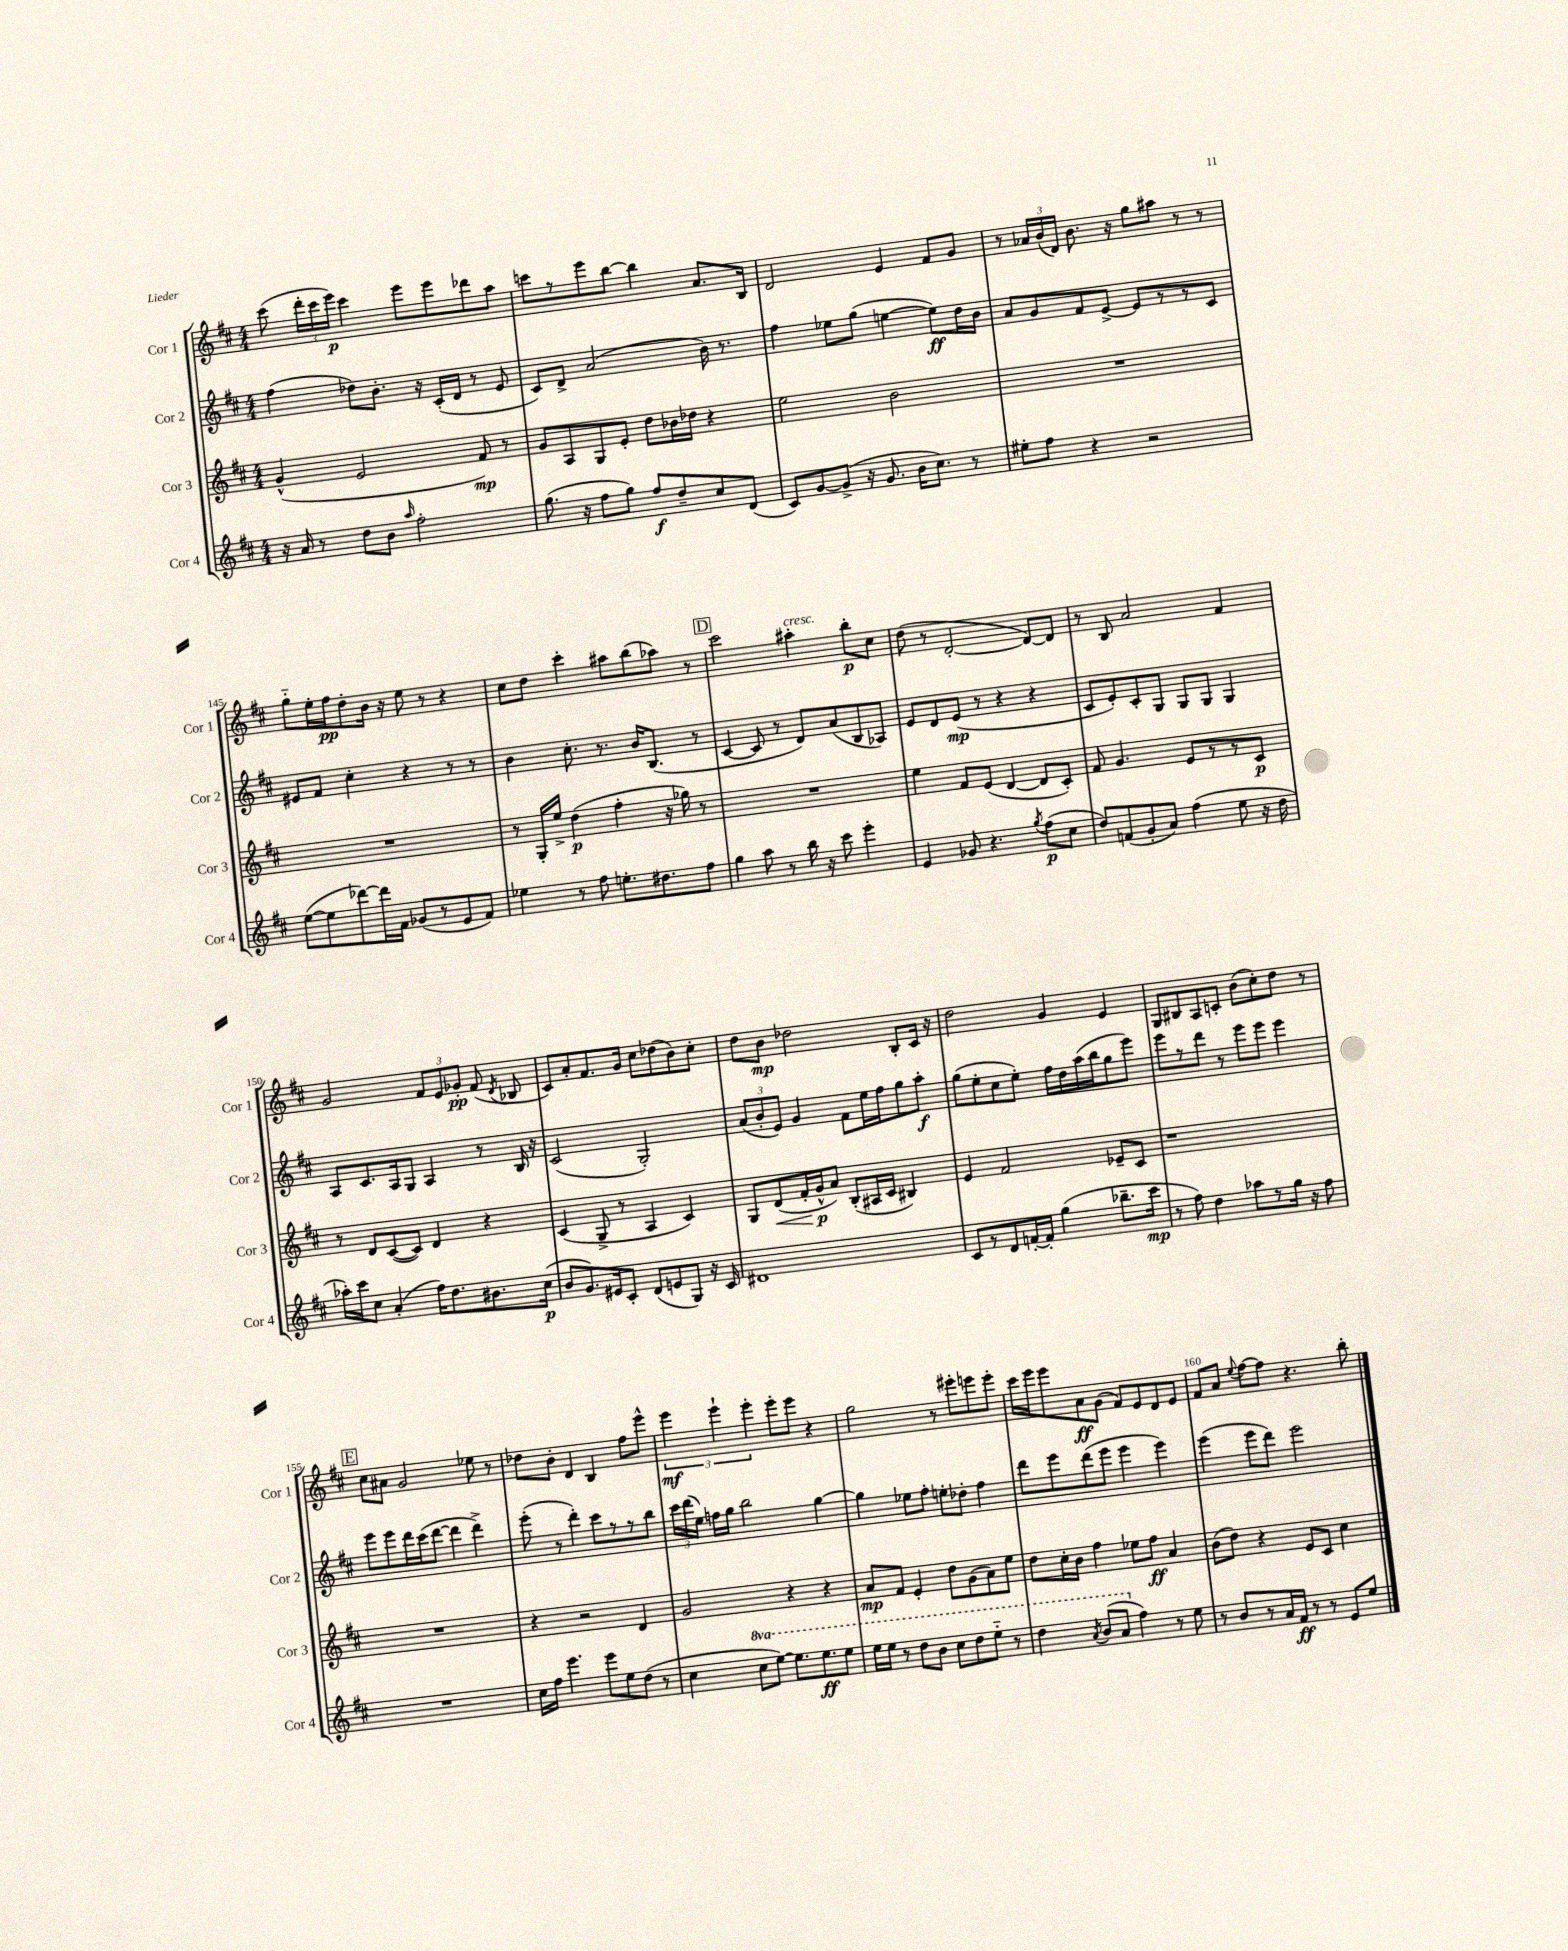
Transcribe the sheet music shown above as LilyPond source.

<<
\new StaffGroup <<
\new Staff = "s0" \with { instrumentName = "Cor 1" shortInstrumentName = "Cor 1" } {
    \clef treble \key d \major \numericTimeSignature \time 4/4
    \autoBeamOff cis'''8( \tuplet 3/2 { d'''16[-. cis'''16 e'''16]\p) } cis'''4 e'''8[ e'''8 des'''8 a''8] |
    c'''8[ r8 e'''8 b''8]~ b''4 a'8.[ b16] |
    d'2 e'4 fis'8[ g'8] |
    r8 \tuplet 3/2 { aes'16[ b'16( d'16]) } b'8. r16 g''8[ ais''8] r8 r8 |
    g''8[-_ e''16-. fis''16\pp d''8-. b'16] r16 e''8 r8 r4 |
    cis''8[ d''8] cis'''4-. ais''8[ b''8( aes''8]) r8 |
    \mark \markup { \box "D" } cis'''2 ais''4-.^\markup { \italic "cresc." } b''8[-.\p cis''8] |
    d''8( r8 d'2~-. d'8[~) d'8] |
    r8 b8 a'2 fis'4 |
    g'2 \tuplet 3/2 { fis'8[ e'8 ges'8]-.\pp } fis'8( \acciaccatura { d'8 } bes8 |
    cis'8[) a'8-. fis'8. g'16] cis''8[ des''8( b'8) cis''8]-. |
    d''8[ b'8]\mp des''2 b8[-. cis'16] r16 |
    d''2 g'4 e'4 |
    g8[ bis8 a8 c'8]-. b'8[( cis''8-.) d''8] r8 |
    \mark \markup { \box "E" } cis''8[ ais'8] g'2 ees''8 r8 |
    des''8[ b'8]-. d'4 b4 fis''8[ e'''8]-^ |
    \tuplet 3/2 { e'''4\mf e'''4-! e'''4-. } e'''8[-. e'''8] r4 |
    g''2 r8 eis'''8[-. e'''8 e'''8]-. |
    cis'''16[ e'''16 e'''8 a'8\ff g'8]( fis'8[) e'8 d'8 e'8] |
    fis'8[ a'8] \appoggiatura { e''8 } fis''8[~ fis''8] r4. b''8-. \bar "|." |
}
\new Staff = "s1" \with { instrumentName = "Cor 2" shortInstrumentName = "Cor 2" } {
    \clef treble \key d \major \numericTimeSignature \time 4/4
    \autoBeamOff fis''4( des''8[) b'8.]-. r16 cis'16[-.( d'16] r8 e'8 |
    cis'8[) d'8]-> a'2( b'16) r8. |
    fis''4 ees''8[ g''8]( e''4~ e''8[\ff) d''16 b'16] |
    a'8[ g'8 fis'8 e'8]~-> e'8[ r8 r8 cis'8] |
    eis'8[ fis'8] cis''4-. r4 r8 r8 |
    b'4 cis''8.-. r8. b'16[ b8.]( r8 |
    \mark \markup { \box "D" } cis'4~ cis'8 r8 d'8[) a'8( b8 aes8]) |
    e'8[ d'8 e'8]\mp( r8 r4 r4 |
    cis'8[ e'8-.) cis'8-. g8] g8[ g8] g4 |
    a8[ cis'8. a16 g8] a4 r8 b16 r16 |
    cis'2( g2-.) |
    \tuplet 3/2 { a'8[( b'8-. e'8]) } g'4 fis'8[ e''16 fis''16 g''8 a''8]-.\f |
    g''8[( e''8-. cis''8 e''8]-.) fis''16[ d''16 a''16( b''16 g''8 e'''8]) |
    e'''8[ r8 d'''8] r8 e'''8[ e'''8] e'''4 |
    \mark \markup { \box "E" } e'''8[ e'''8 d'''16 cis'''16( d'''8]~ d'''4 d'''4->) |
    e'''8-.( r8 d'''4-.) cis'''8[ r8 r8 b''8] |
    \tuplet 3/2 { cis'''16[ d'''16( e''16]) } f''16[ g''16] b''2 g''4~ |
    g''4 ees''8[ fis''8]-. e''8[-. des''8]-. fis''4 |
    d'''8[ e'''8 d'''8( e'''8] e'''4 e'''4) |
    e'''4( e'''8[ d'''8]) e'''2 \bar "|." |
}
\new Staff = "s2" \with { instrumentName = "Cor 3" shortInstrumentName = "Cor 3" } {
    \clef treble \key d \major \numericTimeSignature \time 4/4
    \autoBeamOff g'4-^( e'2 fis'8\mp) r8 |
    g'8[ a8 g8 e'8]-. d''8[ bes'16 des''16] r4 |
    e''2 b'2 |
    R1 |
    R1 |
    r8 g16[-. e''16]-> d''4\p( fis''4-. r16 ges''16) r8 |
    \mark \markup { \box "D" } R1 |
    e''4 fis'8[ e'8]( d'4~ d'8[ cis'8]-.) |
    fis'8 g'4. e'8[ r8 r8 cis'8]\p |
    r8 d'8[ cis'8~( cis'8]) d'4 r4 |
    cis'4( g8-> r8 a4 cis'4) |
    g8[ d'8\<( fis'16-. g'16-^\p\! a'8]) b8[-.( ais16 cis'16] bis4) |
    e'4 fis'2 ees'8[-- cis'8] |
    r1 |
    \mark \markup { \box "E" } R1 |
    r4 r2 d'4 |
    g'2 r4 r4 |
    a'8[\mp fis'8] e'4-. d''8[ g'8( a'8) e''8] |
    d''8[ cis''16-. b'16] fis''4 ees''8[ fis''8]\ff a'4 |
    b'8[( d''8]) r4 e'8[ cis'8] cis''4 \bar "|." |
}
\new Staff = "s3" \with { instrumentName = "Cor 4" shortInstrumentName = "Cor 4" } {
    \clef treble \key d \major \numericTimeSignature \time 4/4 \set Staff.ottavationMarkups = #ottavation-simple-ordinals
    \autoBeamOff r16 a'16 r8 d''8[ b'8] \grace { a''16 } fis''2-. |
    g''8.( r16 fis''8[ g''8]) fis''8[\f d''8-- cis''8 d'8]( |
    cis'8[) g'8~ g'8]->( r16 g'8. b'16[ cis''8.]) r8 |
    eis''8[-. fis''8] r4 r2 |
    e''8[~( e''8 des'''8~) des'''16 fis'16] ges'8[( r8 e'8 fis'8]) |
    ees''4 r8 fis''8 e''8.[-. dis''8. fis''8] |
    \mark \markup { \box "D" } g''4 a''8 r8 b''16 r16 cis'''8 e'''4-. |
    e'4 ges'8 r4. \acciaccatura { g''8 } fis''8[\p( cis''8] |
    d''8[) f'8( g'8-. a'8]) fis''4( e''8 r16 d''16 |
    aes''16[-.) cis'''16 cis''8] a'4-.( fis''16[) d''8. bis'8. cis''16]\p( |
    b'8[ g'8.) eis'16 cis'8]-. d'8[( e'8 g8]) r16 cis'16 |
    dis'1 |
    cis'8[ r8 d'8 f'16~-. f'16]-. g''4( bes''8.[-- cis'''16]\mp |
    r8 fis''8) d''4 aes''8[ r8 g''16] r16 fis''8 |
    \mark \markup { \box "E" } R1 |
    cis''16[ fis''16] e'''4. e'''8[ e''8 d''8]( r8 |
    cis''4 \ottava #1 cis'''8[ e'''8]~) e'''8.[ e'''8.\ff e'''8] |
    e'''16[ e'''16] r8 d'''8[ b''8] cis'''8[ d'''8 e'''8]-_ r8 |
    d'''4 \acciaccatura { a''8 } b''8[( a''8] \ottava #0 fis''4) r8 e''8 |
    r8 b'8[ r8 a'16 fis'16]\ff r8 r8 e'8[ e''8] \bar "|." |
}
>>
>>
\layout { \context { \Score currentBarNumber = #141 \override BarNumber.break-visibility = ##(#f #t #t) barNumberVisibility = #(every-nth-bar-number-visible 5) } }
